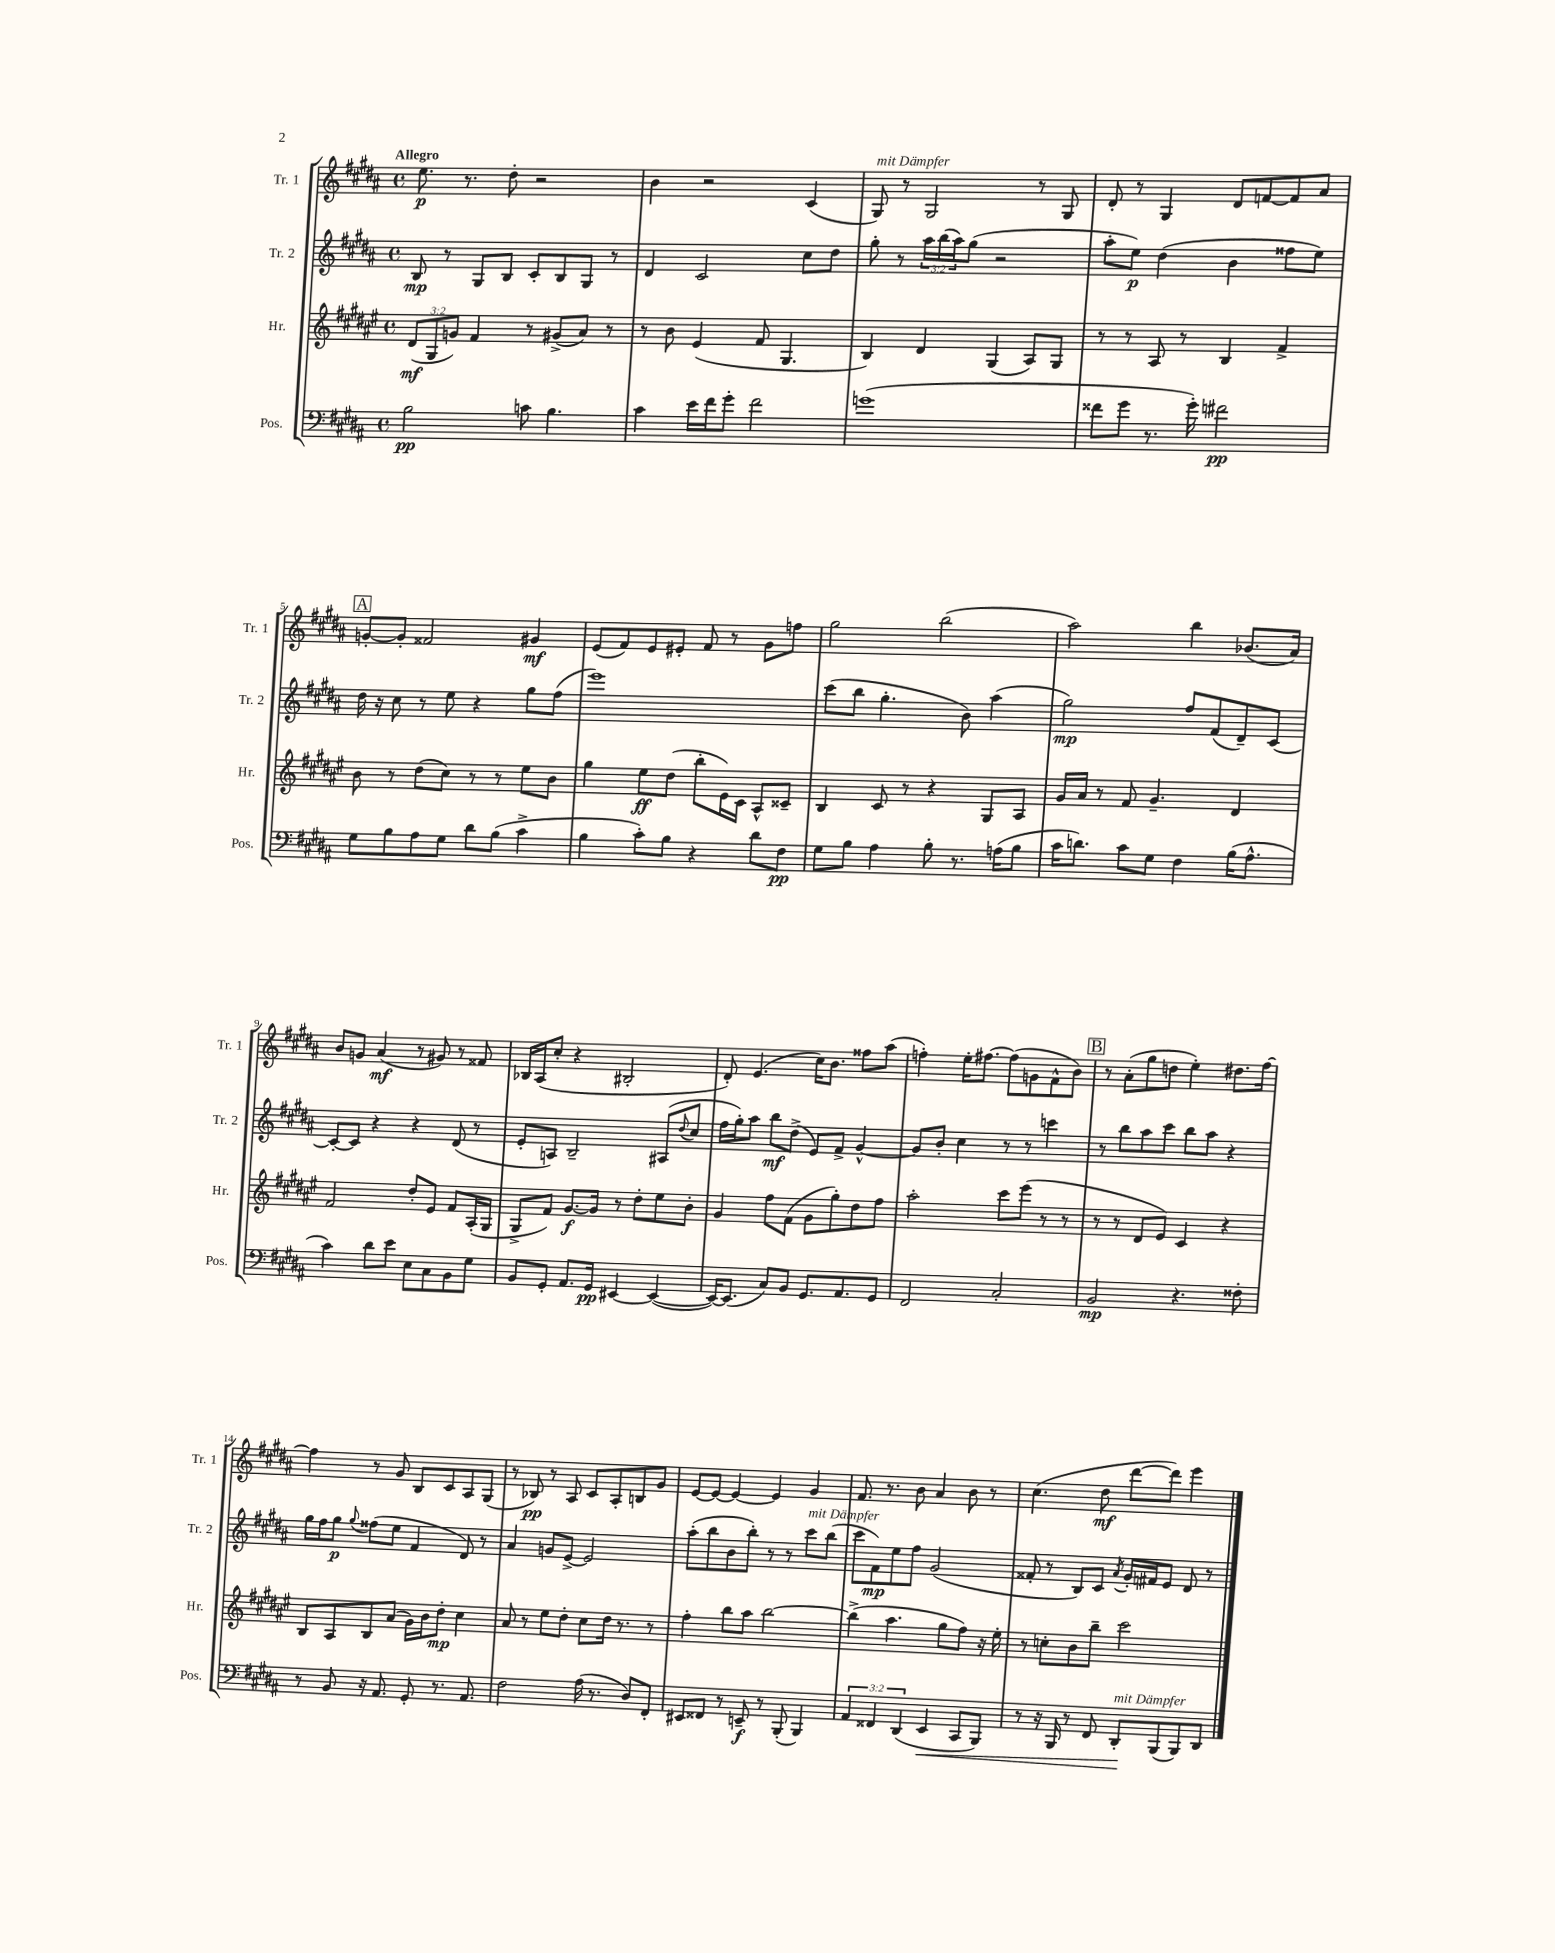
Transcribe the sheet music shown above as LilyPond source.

<<
\new StaffGroup <<
\new Staff = "s0" \with { instrumentName = "Tr. 1" shortInstrumentName = "Tr. 1" } {
    \clef treble \key b \major \defaultTimeSignature \time 4/4 \tempo "Allegro"
    e''8.\p r8. dis''8-. r2 |
    b'4 r2 cis'4( |
    gis8^\markup { \italic "mit Dämpfer" }) r8 gis2 r8 gis8 |
    dis'8-. r8 gis4 dis'8 f'8~ f'8 ais'8 |
    \mark \markup { \box "A" } g'8~-. g'8-. fisis'2 gis'4\mf |
    e'8( fis'8) e'8 eis'8-. fis'8 r8 gis'8 f''8 |
    gis''2 b''2( |
    ais''2) b''4 bes'8.( ais'16) |
    b'8 g'8 ais'4\mf( r8 gis'8) r8 fisis'8 |
    bes16 ais16( cis''8-. r4 bis2-. |
    dis'8-.) e'4.( cis''16) b'8. fisis''8 ais''8( |
    f''4-.) e''16-. fis''8.~ fis''8( g'8 fis'8-^ b'8) |
    \mark \markup { \box "B" } r8 ais'8-.( gis''8 d''8 e''4-.) dis''8. fis''16~ |
    fis''4 r8 gis'8 b8 cis'8 ais8 gis8( |
    r8 bes8\pp) r8 ais8 cis'8 ais8-. b8 gis'8 |
    e'8~ e'8~ e'4~ e'4 gis'4 |
    fis'8. r8. b'8 ais'4 b'8 r8 |
    cis''4.( dis''8\mf dis'''8~ dis'''8) e'''4 \bar "|." |
}
\new Staff = "s1" \with { instrumentName = "Tr. 2" shortInstrumentName = "Tr. 2" } {
    \clef treble \key b \major \defaultTimeSignature \time 4/4 \override Staff.TupletNumber.text = #tuplet-number::calc-fraction-text
    b8\mp r8 gis8 b8 cis'8-. b8 gis8 r8 |
    dis'4 cis'2 cis''8 dis''8 |
    gis''8-. r8 \tuplet 3/2 { ais''16 b''16( ais''16) } gis''8( r2 |
    ais''8-. e''8\p) dis''4( b'4 fisis''8 e''8) |
    \mark \markup { \box "A" } dis''16 r16 cis''8 r8 e''8 r4 gis''8 fis''8( |
    e'''1) |
    cis'''8( b''8 gis''4.-. b'8) ais''4( |
    gis''2\mp) fis''8 fis'8( dis'8--) cis'8~ |
    cis'8~-. cis'8 r4 r4 dis'8( r8 |
    e'8-. a8) b2-- ais8( \appoggiatura { dis''8 } cis''8 |
    fis''16 gis''16-.) ais''8 b''8\mf dis''8->( e'8) fis'8-> gis'4~-^ |
    gis'8 b'8-. cis''4 r8 r8 c'''4 |
    \mark \markup { \box "B" } r8 b''8 ais''8 cis'''8 b''8 ais''8 r4 |
    gis''16 fis''16 gis''8\p \appoggiatura { gis''8 } fisis''8( e''8 fis'4 dis'8) r8 |
    ais'4 g'8 e'8~-> e'2 |
    ais''8-.( b''8 b'8 b''8-.) r8 r8 cis'''8^\markup { \italic "mit Dämpfer" } b''8( |
    cis'''8 fis'8\mp) e''8 fis''8 gis'2( |
    fisis'8-. r8 b8) cis'8 \acciaccatura { ais'8 } gis'16-. fis'16 e'8 dis'8 r8 \bar "|." |
}
\new Staff = "s2" \with { instrumentName = "Hr." shortInstrumentName = "Hr." } {
    \clef treble \key fis \major \defaultTimeSignature \time 4/4 \override Staff.TupletNumber.text = #tuplet-number::calc-fraction-text
    \tuplet 3/2 { dis'8\mf( gis8 g'8) } fis'4 r8 gis'8->( ais'8) r8 |
    r8 b'8 eis'4( fis'8 gis4. |
    b4) dis'4 gis4( ais8) gis8 |
    r8 r8 ais8 r8 b4 fis'4-> |
    \mark \markup { \box "A" } b'8 r8 dis''8( cis''8) r8 r8 eis''8 b'8 |
    gis''4 eis''8\ff dis''8( b''8-. eis'16) cis'16 ais8-^ cisis'8-- |
    b4 cis'8 r8 r4 gis8 ais8 |
    gis'16 ais'16 r8 fis'8 gis'4.-- dis'4 |
    fis'2 dis''8-. eis'8 fis'8 ais16-.( gis16 |
    gis8-> fis'8) gis'8.~\f gis'16 r8 dis''8-. eis''8 b'8-. |
    gis'4 fis''8 fis'8( gis'8 gis''8-.) dis''8 fis''8 |
    ais''2-. cis'''8 eis'''8( r8 r8 |
    \mark \markup { \box "B" } r8 r8 dis'8 eis'8) cis'4 r4 |
    b8 ais8 b8 ais'8( gis'16) b'16 dis''8-.\mp cis''4 |
    ais'8 r8 eis''8 dis''8-. cis''8 dis''16 r8. r8 |
    fis''4-. b''8 ais''8 b''2~ |
    b''4->( ais''4. gis''8 fis''8) r16 eis''16-. |
    r8 c''8-. b'8 b''8-- cis'''2 \bar "|." |
}
\new Staff = "s3" \with { instrumentName = "Pos." shortInstrumentName = "Pos." } {
    \clef bass \key b \major \defaultTimeSignature \time 4/4 \override Staff.TupletNumber.text = #tuplet-number::calc-fraction-text
    b2\pp c'8 b4. |
    cis'4 e'16 fis'16 gis'8-. fis'2 |
    g'1( |
    fisis'8 gis'8 r8. gis'16-.) fis'2\pp |
    \mark \markup { \box "A" } gis8 b8 ais8 gis8 dis'8 b8( cis'4-> |
    b4 cis'8-.) b8 r4 dis'8 fis8\pp |
    gis8 b8 ais4 b8-. r8. a16( b8 |
    cis'16 d'8.) cis'8 gis8 fis4 b16( ais8.-^ |
    cis'4) dis'8 e'8 e8 cis8 b,8 gis8 |
    b,8 gis,8-. ais,8. gis,16\pp eis,4~ eis,4~( |
    eis,16~) eis,8.( cis8) b,8 gis,8. ais,8. gis,8 |
    fis,2 cis2-. |
    \mark \markup { \box "B" } b,2\mp r4. fisis8-. |
    r8 b,8 r16 ais,8. gis,8-. r8. ais,8. |
    fis2 ais16( r8. dis8) fis,8-. |
    eis,8 fisis,8 r8 e,8--\f r8 b,,8-.( b,,4) |
    \tuplet 3/2 { ais,4 fisis,4 dis,4( } e,4\< cis,8 b,,8) |
    r8 r16 b,,16 r8 fis,8 dis,8-.\!^\markup { \italic "mit Dämpfer" } b,,8( b,,8) dis,8 \bar "|." |
}
>>
>>
